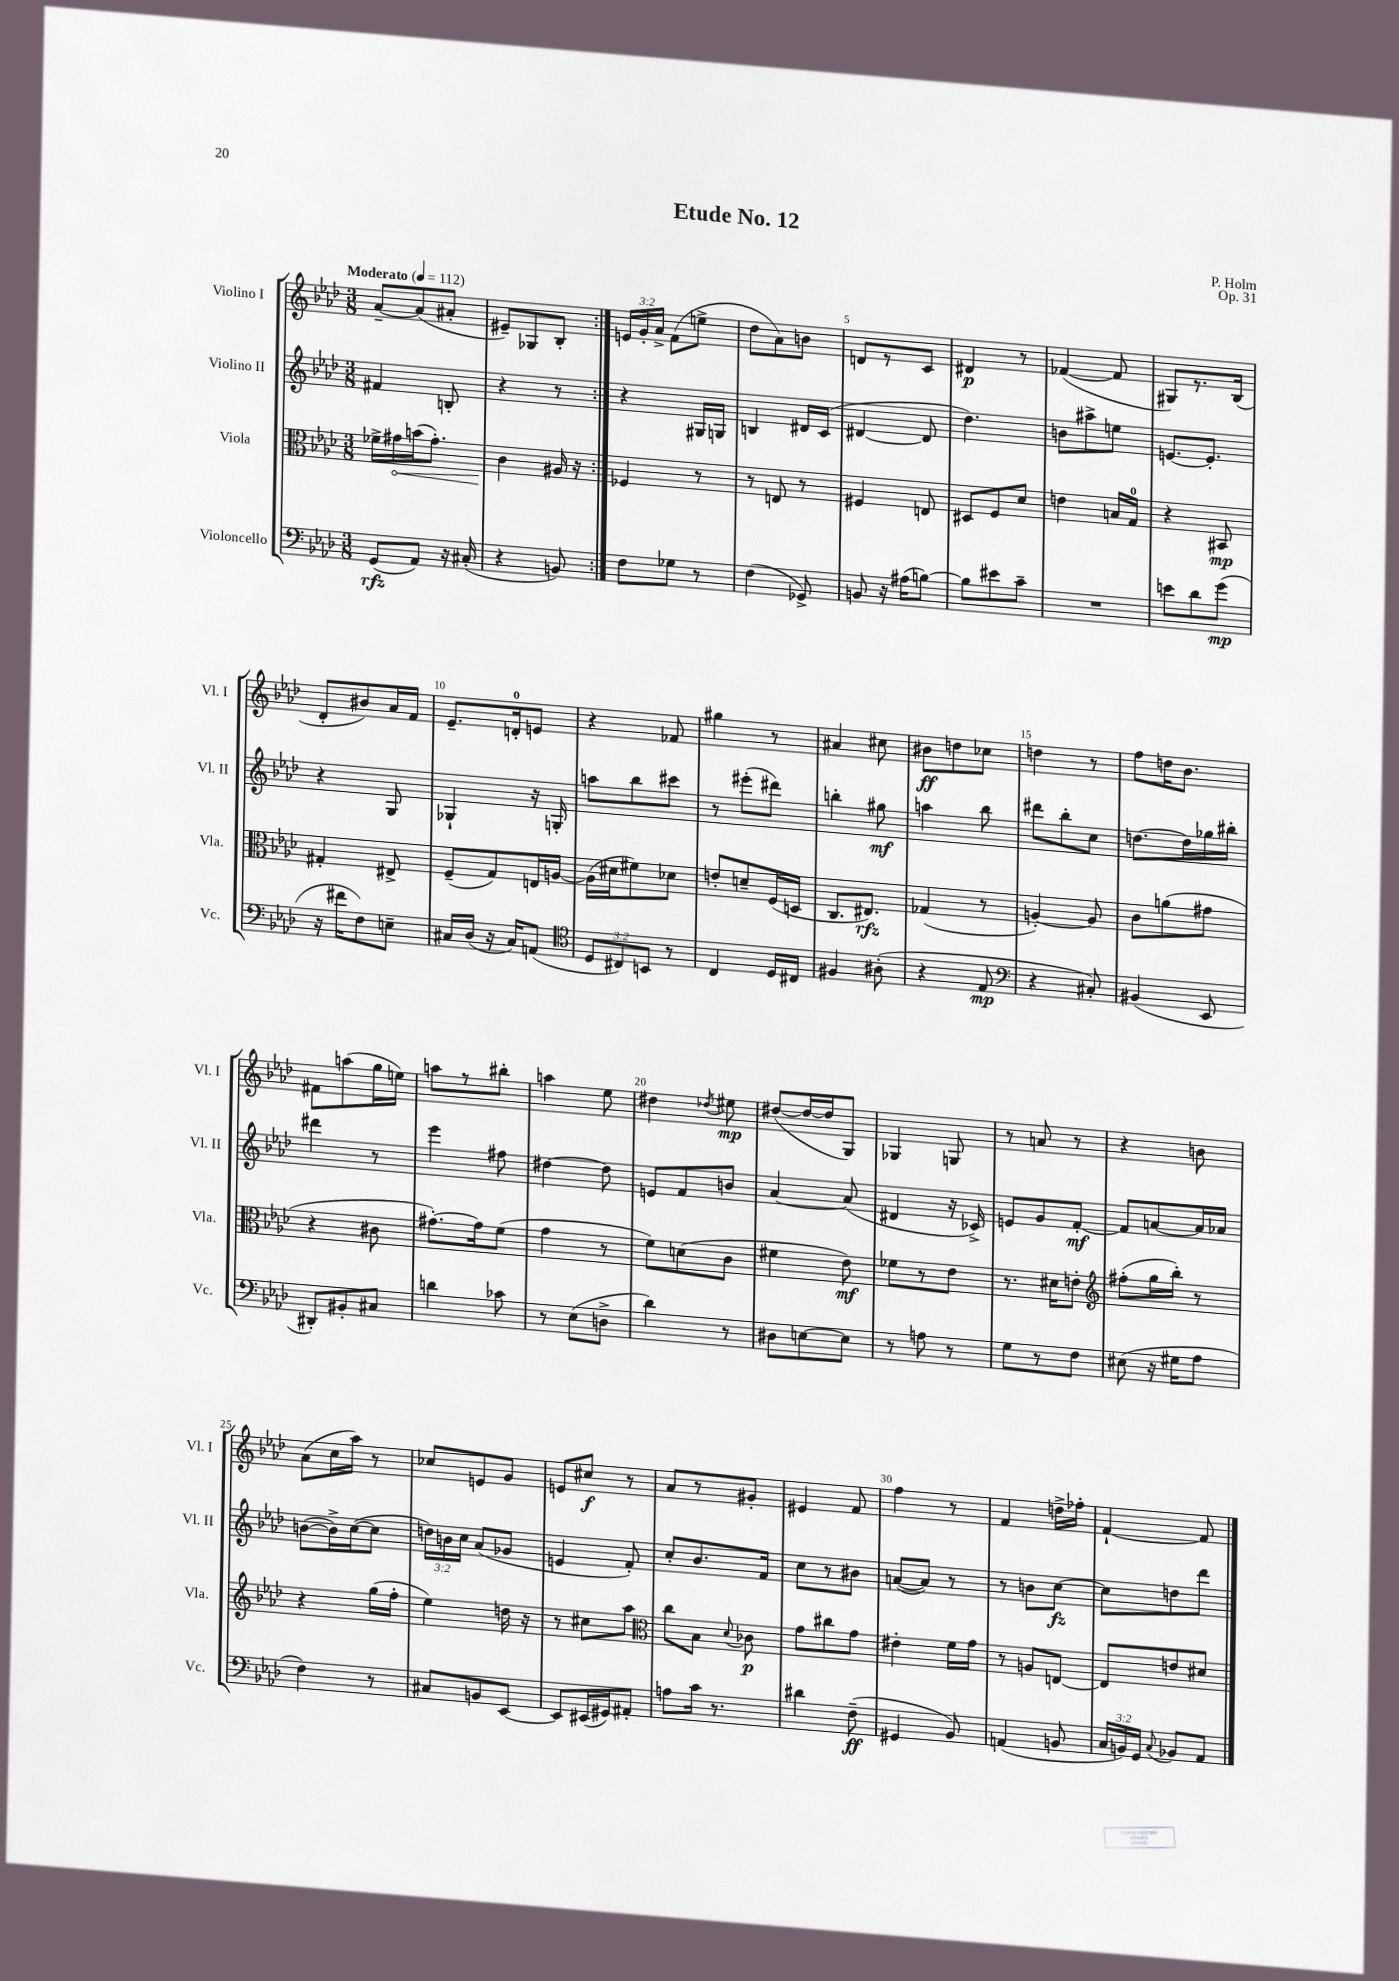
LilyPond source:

\header { title = "Etude No. 12" composer = "P. Holm" opus = "Op. 31" }
<<
\new StaffGroup <<
\new Staff = "s0" \with { instrumentName = "Violino I" shortInstrumentName = "Vl. I" } {
    \clef treble \key aes \major \numericTimeSignature \time 3/8 \override Staff.TupletNumber.text = #tuplet-number::calc-fraction-text \tempo "Moderato" 4 = 112
    \autoBeamOff \repeat volta 2 { aes'8[~-- aes'8( ais'8]-. |
    eis'8[--) ges8 bes8]-. | }
    \tuplet 3/2 { e'16[ g'16-. aes'16]-> } f'8[( e''8]-> |
    des''8[ aes'8) b'8] |
    d'8[ r8 c'8] |
    dis'4\p r8 |
    fes'4~( fes'8 |
    gis8[) r8. bes16]( |
    des'8[-. bis'8) aes'16 f'16] |
    ees'8.[-- d'16-0-. e'8] |
    r4 fes'8 |
    gis''4 r8 |
    ais'4 cis''8 |
    bis'8[\ff d''8 ces''8] |
    d''4 r8 |
    f''8[ d''16 bes'8.] |
    fis'8[ a''8( g''16 e''16]) |
    a''8[ r8 bis''8]-. |
    a''4 ees''8 |
    dis''4 \acciaccatura { des''8 } eis''8\mp |
    dis''8[~( dis''16~ dis''16 g8]) |
    ges4 g8 |
    r8 a'8 r8 |
    r4 b'8 |
    aes'8[( c''16 aes''16]) r8 |
    ces''8[ e'8 g'8] |
    e'8[ cis''8]\f r8 |
    aes'8[ r8 gis'8]-. |
    eis'4 f'8 |
    f''4 r8 |
    f'4 d''16[-> fes''16]-. |
    f'4~-! f'8 \bar "|." |
}
\new Staff = "s1" \with { instrumentName = "Violino II" shortInstrumentName = "Vl. II" } {
    \clef treble \key aes \major \numericTimeSignature \time 3/8 \override Staff.TupletNumber.text = #tuplet-number::calc-fraction-text
    \autoBeamOff \repeat volta 2 { fis'4 b8-. |
    r4 r8 | }
    r4 gis16[ g16] |
    b4 dis'16[ c'16]( |
    dis'4~ dis'8 |
    des''4.) |
    b'8[ ais''8-> e''8] |
    e'8.[~ e'8.]-. |
    r4 g8 |
    ges4-! r16 g16-. |
    a''8[ bes''8 cis'''8] |
    r8 eis'''8[-.( dis'''8]) |
    b''4-. gis''8\mf |
    a''4 bes''8 |
    dis'''8[ bes''8-. c''8] |
    d''8.[~ d''16 ges''16 bis''16]-. |
    dis'''4 r8 |
    ees'''4 fis''8 |
    dis''4~ dis''8 |
    e'8[ f'8 b'8] |
    aes'4~ aes'8( |
    dis'4 r16 ces'16->) |
    e'8[ g'8 f'8]~-.\mf |
    f'8[ a'8~ a'16 aes'16] |
    b'8[~( b'16->) c''16~( c''8] |
    \tuplet 3/2 { d''16[) b'16 c''16] } aes'8[( ges'8] |
    e'4 f'8-.) |
    c''8[-. bes'8. f'16] |
    c''8[ r8 bis'8] |
    a'8[~( a'8]) r8 |
    r8 b'8[ c''8]~\fz |
    c''8[ d''8 des'''8] \bar "|." |
}
\new Staff = "s2" \with { instrumentName = "Viola" shortInstrumentName = "Vla." } {
    \clef alto \key aes \major \numericTimeSignature \time 3/8
    \autoBeamOff \repeat volta 2 { fes'16[-> \once \override Hairpin.circled-tip = ##t gis'16\< b'16( gis'8.]-.) |
    c'4\! ais16 r16 | }
    fes4 r8 |
    r8 e8 r8 |
    fis4 e8 |
    dis8[ f8 des'8] |
    e'4 b16[ g16]-0 |
    r4 bis,8\mp |
    gis4-. eis8-> |
    f8[--( g8) e16 a16]~ |
    a16[( dis'16 fis'8) des'8] |
    e'8[-. d'8-- f16( d16] |
    c8.[ eis8.]\rfz) |
    ges4( r8 |
    a4~-.) a8 |
    c'8[ a'8( gis'8] |
    r4 cis'8 |
    gis'8.[~-.) gis'16 f'8]( |
    g'4 r8 |
    f'8[) d'8( c'8] |
    fis'4 ees'8\mf) |
    fes'8[ r8 ees'8] |
    r8. dis'16[ e'8]-. |
    \clef treble fis''8[-.( g''16 bes''16]-.) r8 |
    r4 g''16[( f''16]-. |
    ees''4) d''16 r16 |
    r8 cis''8[ aes''8] |
    \clef alto c''8[ bes8] \appoggiatura { des'8 } ces'8\p |
    g'8[ cis''8 g'8] |
    eis'4-. f'16[ g'16] |
    r8 a8[ e8]~ |
    e8[ e'8 dis'8] \bar "|." |
}
\new Staff = "s3" \with { instrumentName = "Violoncello" shortInstrumentName = "Vc." } {
    \clef bass \key aes \major \numericTimeSignature \time 3/8 \override Staff.TupletNumber.text = #tuplet-number::calc-fraction-text
    \autoBeamOff \repeat volta 2 { g,8[\rfz( aes,8]) r16 cis16-.( |
    r4 b,8) | }
    f8[ ges8] r8 |
    f4( ges,8->) |
    b,8 r16 ais16[( b8]~) |
    b8[ eis'8 c'8]-- |
    R4. |
    e'8[ des'8 g'8]\mp( |
    r16 fis'16[ f8) e8]-- |
    cis16[ des16]( r16 cis16[) a,8]( |
    \clef tenor \tuplet 3/2 { des8[ cis8) b,8] } r8 |
    c4 des16[ cis16] |
    fis4 ais8-.( |
    r4 ees8\mp |
    \clef bass r4 cis8-.) |
    bis,4( ees,8 |
    dis,8[-.) bis,8-. cis8] |
    d'4 ces'8 |
    r8 ees8[( d8]-> |
    des'4) r8 |
    dis8[ e8~ e8] |
    r8 a8 r8 |
    g8[ r8 f8] |
    eis8( r16 gis16[ aes8] |
    f4) r8 |
    cis8[ b,8 ees,8]~ |
    ees,8[ eis,16( gis,16) ais,8]-. |
    a8[ c'16] r8. |
    dis'4 f8--\ff( |
    gis,4 bes,8) |
    a,4( b,8 |
    \tuplet 3/2 { c16[ b,16) g,16] } \appoggiatura { c8 } bes,8[ aes,8] \bar "|." |
}
>>
>>
\layout { \context { \Score \override BarNumber.break-visibility = ##(#f #t #t) barNumberVisibility = #(every-nth-bar-number-visible 5) } }
